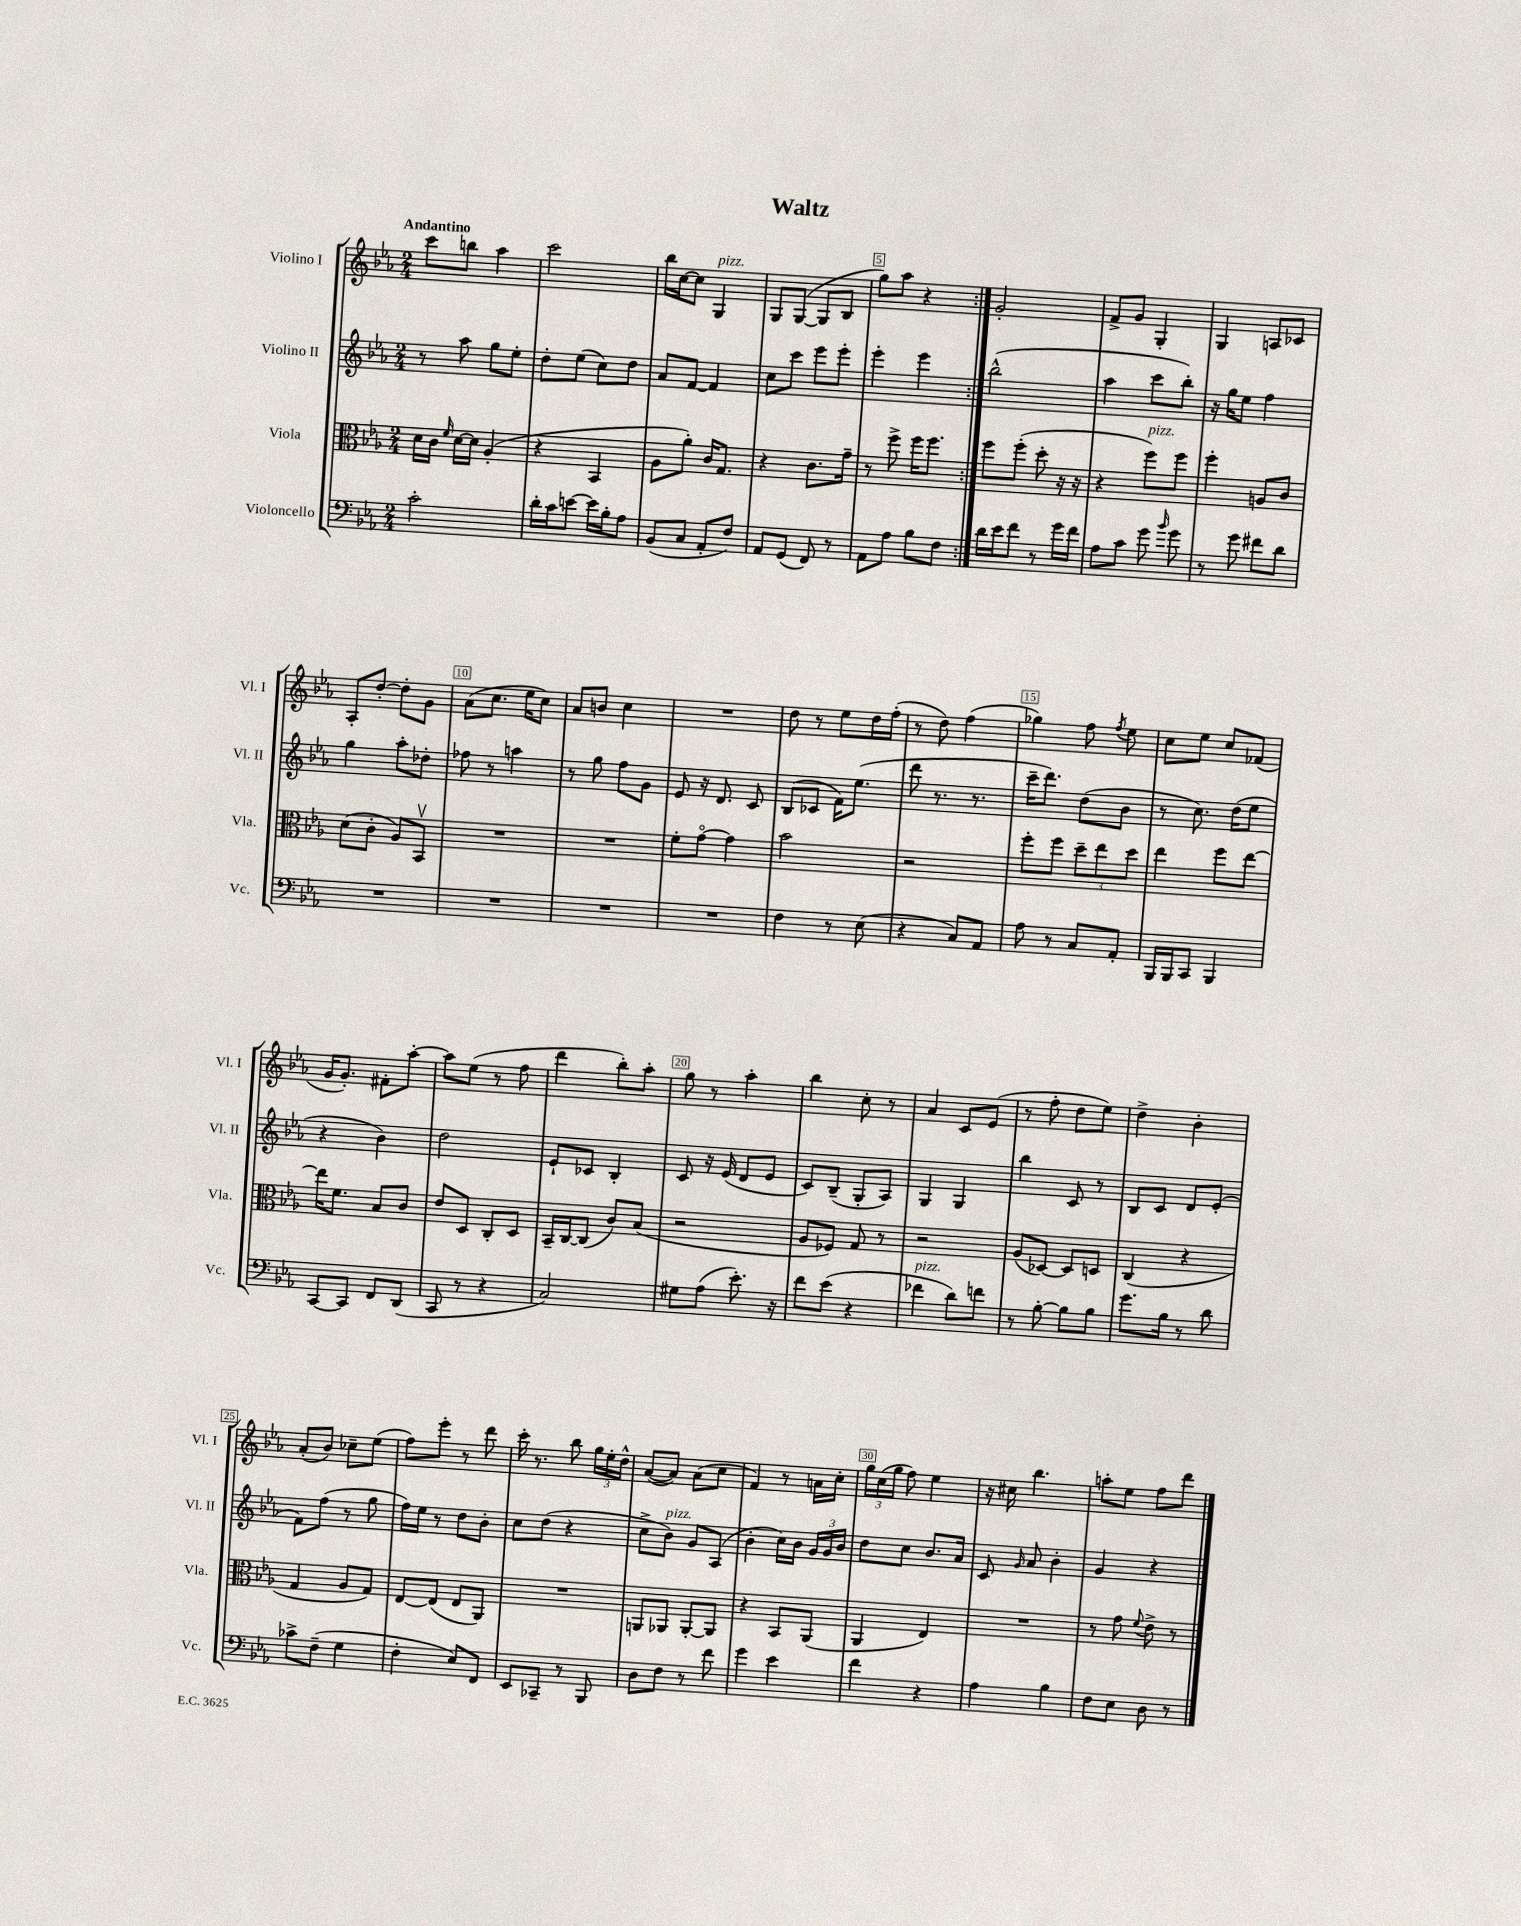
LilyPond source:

\header { title = "Waltz" }
<<
\new StaffGroup <<
\new Staff = "s0" \with { instrumentName = "Violino I" shortInstrumentName = "Vl. I" } {
    \clef treble \key ees \major \numericTimeSignature \time 2/4 \tempo "Andantino"
    \autoBeamOff \repeat volta 2 { c'''8[ b''8] aes''4 |
    c'''2 |
    bes''16[ c''16~ c''8] g4^\markup { \italic "pizz." } |
    g8[ g8]~( g8[ bes8] |
    g''8[) aes''8] r4 | }
    g'2-. |
    f'8[-> g'8] g4-. |
    g4 a8[ ces'8] |
    aes8[-. d''8]~-. d''8[-. g'8] |
    aes'8[( c''8.] ees''16[ c''8]) |
    aes'8[ b'8] c''4 |
    R2 |
    d''8 r8 ees''8[ d''16 f''16]-.( |
    r8 d''8) f''4( |
    ges''4) f''8 \acciaccatura { f''8 } ees''8 |
    c''8[ ees''8] c''8[ fes'8]( |
    g'16[ g'8.]-.) fis'8[-. aes''8]~-. |
    aes''8[ ees''8]( r8 f''8 |
    d'''4 bes''8[-.) aes''8]-. |
    g''8 r8 aes''4-. |
    bes''4 c''8-. r8 |
    aes'4 c'8[ ees'8]( |
    r8 f''8-. d''8[ ees''8]) |
    d''4-> bes'4-. |
    aes'8[-.( bes'8]) ces''8[-- ees''8]( |
    f''8[) ees'''8]-. r8 d'''8 |
    c'''16-. r8. bes''8 \tuplet 3/2 { g''16[ ees''16-. d''16]-^ } |
    aes'8[~( aes'8]) aes'8[( c''8] |
    f'4) r8 a'16[ c''16]-. |
    \tuplet 3/2 { g''16[ c''16( g''16] } f''8) ees''4 |
    r16 cis''16 bes''4. |
    a''8[-. ees''8] f''8[ d'''8] \bar "|." |
}
\new Staff = "s1" \with { instrumentName = "Violino II" shortInstrumentName = "Vl. II" } {
    \clef treble \key ees \major \numericTimeSignature \time 2/4
    \autoBeamOff \repeat volta 2 { r8 aes''8 g''8[ ees''8]-. |
    d''8[-. ees''8]( c''8[) d''8] |
    aes'8[ f'8]~ f'4 |
    c''8[ c'''8] ees'''8[ ees'''8]-. |
    ees'''4-. ees'''4 | }
    bes''2-^( |
    aes''4 c'''8[ bes''8]-.) |
    r16 g''16[ ees''8] f''4 |
    g''4 aes''8[-. des''8]-. |
    fes''8 r8 a''4 |
    r8 g''8 f''8[ g'8] |
    ees'8 r16 d'8. c'8 |
    bes8[( ces'8] f'16[) ees''8.]( |
    d'''8 r8. r8. |
    c'''16[-- d'''8.]) d''8[( bes'8] |
    r8 c''8.) d''16[( ees''8] |
    r4 bes'4) |
    d''2 |
    ees'8[-! ces'8] bes4-. |
    c'8 r16 ees'16( d'8[ ees'8] |
    c'8[) bes8]--( g8[-. aes8]) |
    g4 g4 |
    bes''4 c'8 r8 |
    bes8[ c'8] d'8[ ees'8]-.( |
    f'8[) f''8]( r8 g''8 |
    f''16[) ees''16] r8 d''8[ bes'8]-. |
    c''8[ d''8]( r4 |
    c''8[-> bes'8]^\markup { \italic "pizz." }) g'8[ aes8]( |
    bes'4-. c''16[) bes'16] \tuplet 3/2 { g'16[ g'16 bes'16] } |
    d''8[ c''8] bes'8.[ aes'16] |
    c'8 \grace { g'16 } aes'8 bes'4-. |
    g'4 r4 \bar "|." |
}
\new Staff = "s2" \with { instrumentName = "Viola" shortInstrumentName = "Vla." } {
    \clef alto \key ees \major \numericTimeSignature \time 2/4
    \autoBeamOff \repeat volta 2 { d'16[ c'16] \grace { f'16 } d'16[~ d'16] aes4-.( |
    r4 bes,4 |
    aes8[ aes'8]-.) c'16[ g8.] |
    r4 c'8.[ g'16]-- |
    r8 f''8-> f''16[ f''8.] | }
    f''8[ f''8]-.( d''8-. r16 r16 |
    r4 f''8[^\markup { \italic "pizz." }) f''8] |
    f''4-. a8[ c'8] |
    d'8[( c'8]-. aes8[) bes,8]\upbow |
    R2 |
    R2 |
    f'8[-. g'8]~\flageolet g'4 |
    bes'2 |
    r2 |
    f''8[-. f''8] \tuplet 3/2 { d''8[-- ees''8 d''8] } |
    ees''4 f''8[ ees''8]~ |
    ees''16[ f'8.] bes8[ c'8] |
    ees'8[ d8] c8[-. d8] |
    bes,16[-- c16~ c8]( c'8[) bes8]( |
    r2 |
    aes8[ fes8]) g8 r8 |
    r2 |
    aes8[( des8]~) des8[ d8] |
    c4( r4 |
    g4 aes8[ g8]) |
    ees8[~ ees8]( ees8[ aes,8]) |
    R2 |
    a,8[ aes,8] aes,8[~-. aes,8] |
    r4 bes,8[ aes,8]( |
    aes,4 ees4) |
    R2 |
    r8 g'8 \appoggiatura { f'8 } ees'8-> r8 \bar "|." |
}
\new Staff = "s3" \with { instrumentName = "Violoncello" shortInstrumentName = "Vc." } {
    \clef bass \key ees \major \numericTimeSignature \time 2/4
    \autoBeamOff \repeat volta 2 { c'2-. |
    d'16[-. c'16 e'8]~ e'16[ bes16-. aes8] |
    bes,8[( c8] aes,8[-. f8]) |
    aes,8[ g,8]( f,8) r8 |
    aes,8[ aes8] bes8[ f8] | }
    d'16[ ees'16 f'8] r8 g'16[ f'16] |
    aes8[ c'8] g'8 \grace { bes'16 } g'8 |
    r8 g'8 fis'8[ d'8] |
    R2 |
    R2 |
    R2 |
    R2 |
    f4 r8 ees8( |
    r4 c8[) aes,8] |
    aes8 r8 c8[ aes,8]-. |
    bes,,16[ bes,,16 c,8] bes,,4 |
    c,8[~ c,8] f,8[ d,8]( |
    c,8 r8 r4 |
    c2) |
    gis8[ aes8]( ees'8.-.) r16 |
    f'8[ ees'8]( r4 |
    fes'4^\markup { \italic "pizz." } d'8[) f'8] |
    r8 bes8~-. bes8[ bes8] |
    g'8.[ bes16] r8 d'8 |
    ces'8[-> f8]--( g4 |
    f4-. ees8[) f,8] |
    ees,8[ ces,8]-- r8 bes,,8 |
    d8[ f8] r8 f'8 |
    g'4 ees'4 |
    f'4 r4 |
    aes4 bes4 |
    f8[ ees8] d8 r8 \bar "|." |
}
>>
>>
\layout { \context { \Score \override BarNumber.break-visibility = ##(#f #t #t) barNumberVisibility = #(every-nth-bar-number-visible 5) \override BarNumber.stencil = #(make-stencil-boxer 0.1 0.3 ly:text-interface::print) } }
